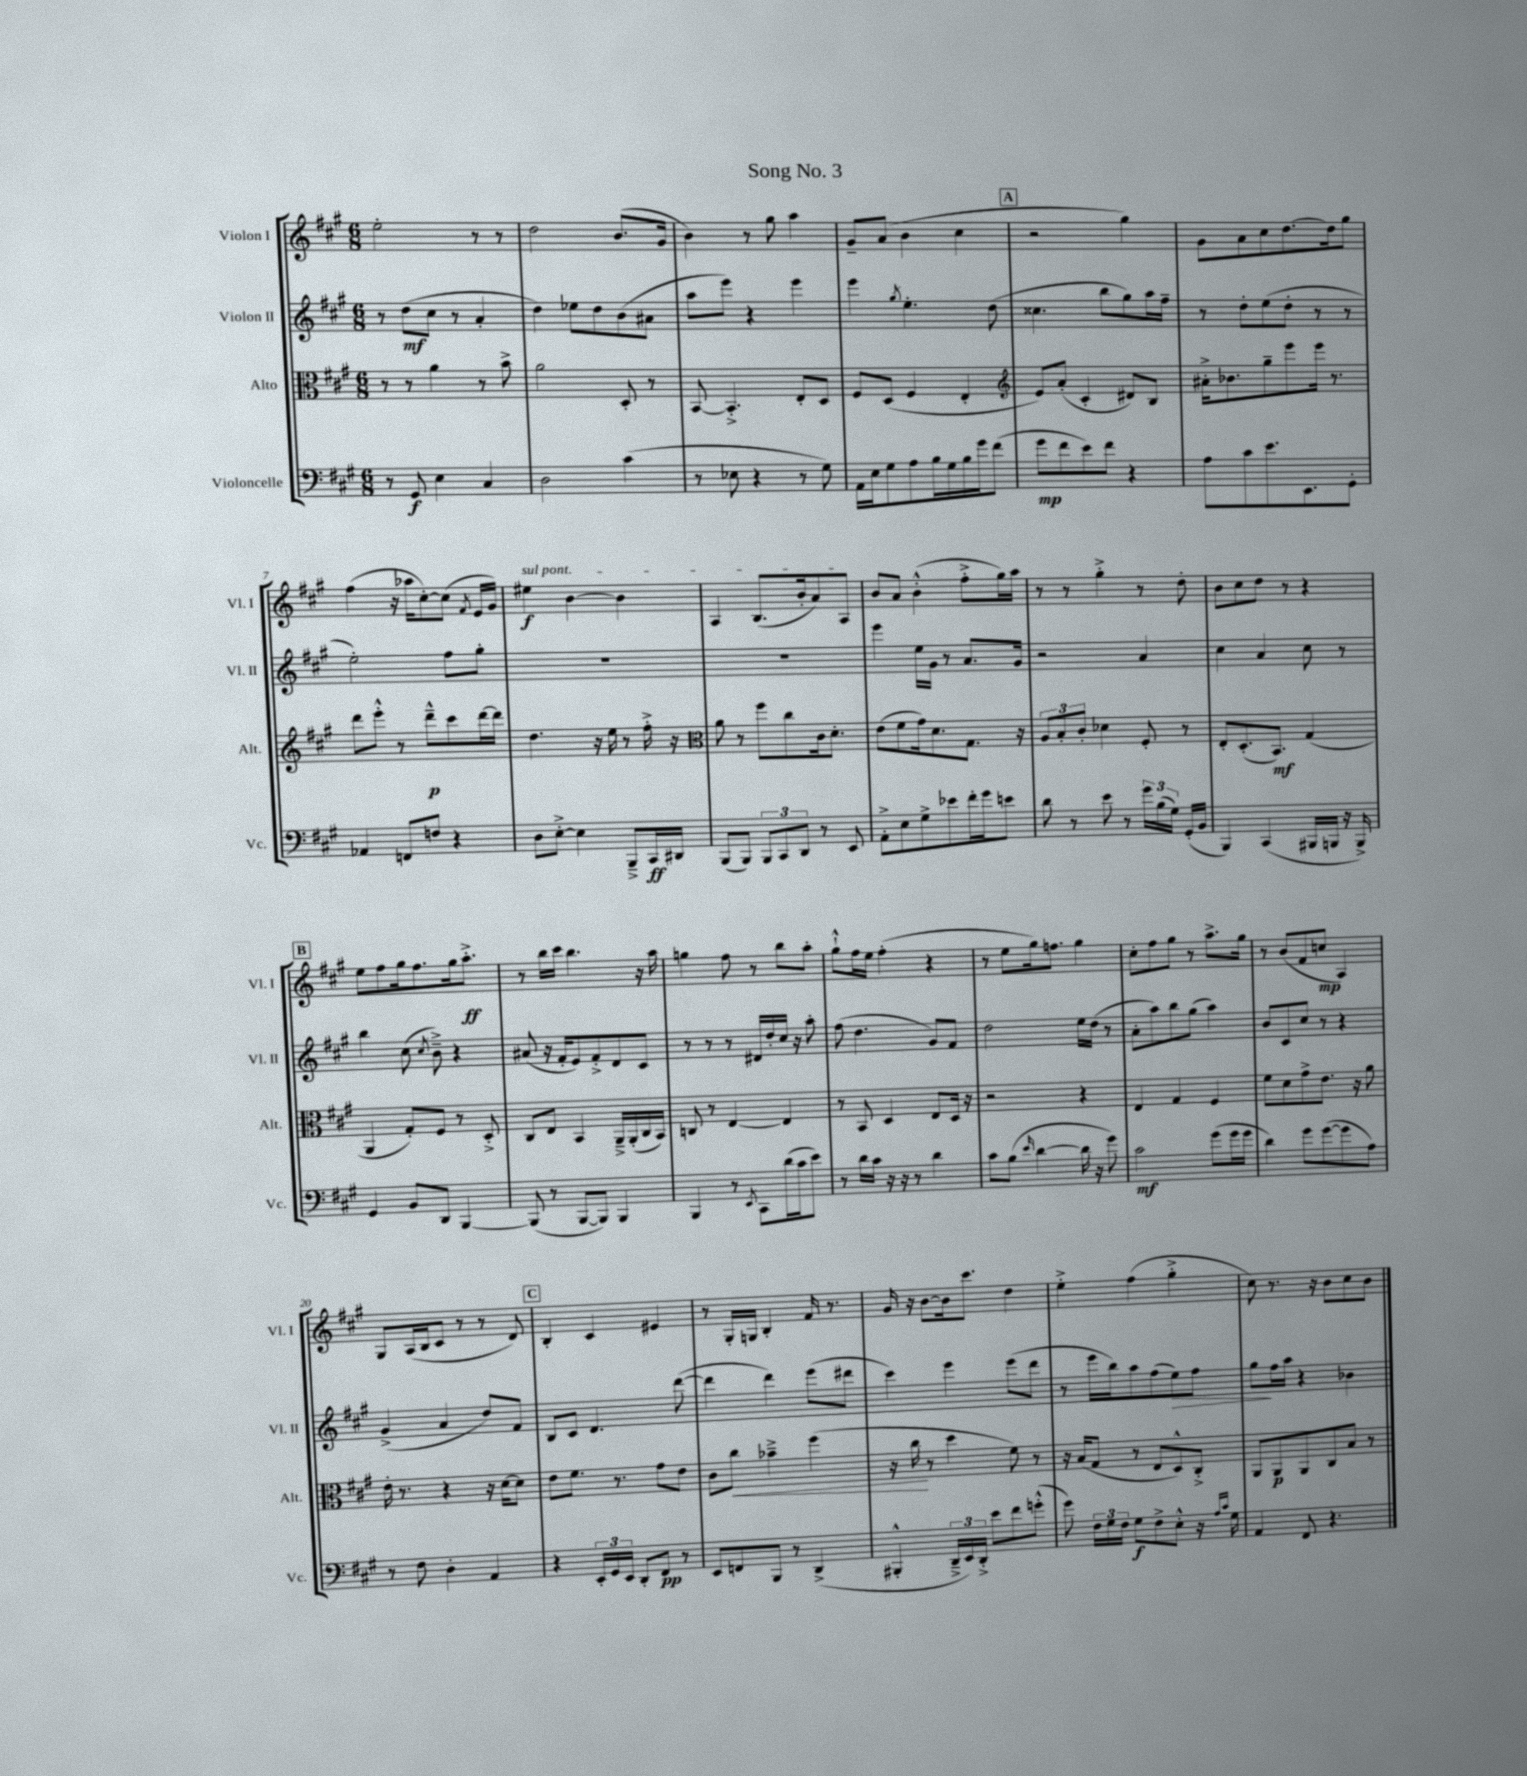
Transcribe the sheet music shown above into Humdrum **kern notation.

**kern	**dynam	**kern	**dynam	**kern	**dynam	**kern	**dynam
*part4	*part4	*part3	*part3	*part2	*part2	*part1	*part1
*staff4	*staff4	*staff3	*staff3	*staff2	*staff2	*staff1	*staff1
*I"Violoncelle	*	*I"Alto	*	*I"Violon II	*	*I"Violon I	*
*I'Vc.	*	*I'Alt.	*	*I'Vl. II	*	*I'Vl. I	*
*clefF4	*	*clefC3	*	*clefG2	*	*clefG2	*
*k[f#c#g#]	*	*k[f#c#g#]	*	*k[f#c#g#]	*	*k[f#c#g#]	*
*M6/8	*	*M6/8	*	*M6/8	*	*M6/8	*
=1	=1	=1	=1	=1	=1	=1	=1
8r	.	8r	.	8r	.	2ee'\	.
8GG#/	f	8r	.	(8dd\L	mf	.	.
4E\	.	4a\	.	8cc#\J	.	.	.
.	.	.	.	8r	.	.	.
4C#/	.	8r	.	4a'/	.	8r	.
.	.	8b^\	.	.	.	8r	.
=2	=2	=2	=2	=2	=2	=2	=2
2D\	.	2a\	.	4dd\)	.	2dd\	.
.	.	.	.	8ee-X\L	.	.	.
.	.	.	.	8dd\	.	.	.
(4c#\	.	8D'/	.	(8b\	.	(8.b/L	.
.	.	8r	.	8a#X\J	.	.	.
.	.	.	.	.	.	16g#/Jk	.
=3	=3	=3	=3	=3	=3	=3	=3
8r	.	[8BB/	.	8aa\L	.	4b\)	.
8E-X\	.	4.BB'^/]	.	8eee\J)	.	.	.
4r	.	.	.	4r	.	8r	.
.	.	.	.	.	.	8gg#\	.
8r	.	8E'/L	.	4eee\	.	4aa\	.
8G#\)	.	8D/J	.	.	.	.	.
=4	=4	=4	=4	=4	=4	=4	=4
16AA\LL	.	8F#/L	.	4eee\	.	8g#~/L	.
16E\J	.	.	.	.	.	.	.
8G#\	.	(8D/J	.	.	.	(8a/J	.
.	.	.	.	8qgg#/	.	.	.
8A\	.	4F#/	.	4.ee'\	.	4b\	.
16B\L	.	.	.	.	.	.	.
16G#\	.	.	.	.	.	.	.
16B\	.	4E'/	.	.	.	4cc#\	.
16g#\J	.	.	.	.	.	.	.
(8f#\J	.	.	.	(8dd\	.	.	.
!!LO:REH:place=s1:t=A
=5	=5	=5	=5	=5	=5	=5	=5
*	*	*clefG2	*	*	*	*	*
8g#\L	mp	8e/L)	.	4.cc##X\	.	2r	.
8f#\	.	(8a'/J	.	.	.	.	.
8e\)	.	4c#'/	.	.	.	.	.
8f#\J	.	.	.	8bb\L	.	.	.
4r	.	8d#X/L)	.	8gg#\)	.	4gg#\)	.
.	.	8B/J	.	16aa\L	.	.	.
.	.	.	.	16ff#~\JJ	.	.	.
=6	=6	=6	=6	=6	=6	=6	=6
8A\L	.	16a#X'^\KL	.	8r	.	8g#\L	.
.	.	8.b-X\	.	.	.	.	.
8c#\	.	.	.	8dd'\L	.	8a\	.
8.e\	.	8gg#~\	.	(8ee\	.	8cc#\	.
.	.	8eee\	.	8dd'\J	.	[8.dd\	.
8.EE\	.	.	.	.	.	.	.
.	.	16eee\Jk	.	8r	.	.	.
.	.	8.r	.	.	.	16dd\k]	.
8GG#'\J	.	.	.	8r	.	8gg#\J	.
!!LO:LB:g=z
=7	=7	=7	=7	=7	=7	=7	=7
4AA-X/	.	8ddd\L	.	2ee'\)	.	(4ff#\	.
.	.	8eee'^^\J	.	.	.	.	.
8FFn/L	.	8r	.	.	.	16r	.
.	.	.	.	.	.	16aa-X\KL	.
8Fn/J	.	8ddd~^^\L	p	.	.	[8cc#'\)	.
4r	.	8ccc#\	.	8ff#\L	.	(8cc#\J]	.
.	.	.	.	.	.	8qf#/	.
.	.	[16ddd\L	.	8gg#'\J	.	16e/LL	.
.	.	16ddd\JJ]	.	.	.	16g#/JJ)	.
=8	=8	=8	=8	=8	=8	=8	=8
!	!	!	!	!	!	!LO:TX:a:i:t=sul pont.	!
8D\L	.	4.dd\	.	2.r	.	4ee#X\	f
[8E'^\J	.	.	.	.	.	.	.
4E\]	.	.	.	.	.	[4b\	.
.	.	16r	.	.	.	.	.
.	.	16ee\	.	.	.	.	.
8BBB~^/L	.	8r	.	.	.	4b\]	.
16CC#/L	ff	16ff#'^\	.	.	.	.	.
16DD#X/JJ	.	16r	.	.	.	.	.
=9	=9	=9	=9	=9	=9	=9	=9
*	*	*clefC3	*	*	*	*	*
(8BBB/L	.	8a\	.	2.r	.	4A/	.
8BBB/J)	.	8r	.	.	.	.	.
12BBB/L	.	8ff#\L	.	.	.	(8.B/L	.
12CC#/	.	.	.	.	.	.	.
.	.	8cc#\	.	.	.	.	.
12DD/J	.	.	.	.	.	.	.
.	.	.	.	.	.	16b'/k	.
8r	.	16c#\k	.	.	.	8a/)	.
.	.	8.d'\J	.	.	.	.	.
8EE/	.	.	.	.	.	8A/J	.
=10	=10	=10	=10	=10	=10	=10	=10
8AA'^\L	.	(8e\L	.	4eee\	.	8b/L	.
8E\	.	8f#\	.	.	.	8a/J	.
8G#^\	.	16g#\k)	.	16ee\LL	.	(4b'^^\	.
.	.	8.d\	.	16g#\JJ	.	.	.
8e-X\	.	.	.	8r	.	.	.
16f#'\L	.	8.G#\J	.	8.a/L	.	8ff#'^\L	.
16g#\J	.	.	.	.	.	.	.
8en\J	.	.	.	.	.	16gg#\L)	.
.	.	16r	.	16g#/Jk	.	16aa\JJ	.
=11	=11	=11	=11	=11	=11	=11	=11
8d\	.	12A/L	.	2r	.	8r	.
.	.	12B'/	.	.	.	.	.
8r	.	.	.	.	.	8r	.
.	.	12c#'/J	.	.	.	.	.
8e\	.	4d-X\	.	.	.	4gg#'^\	.
8r	.	.	.	.	.	.	.
24g#\LL	.	8F#'/	.	4a/	.	8r	.
(24B\	.	.	.	.	.	.	.
24G#\JJ)	.	.	.	.	.	.	.
(16GG#'/LL	.	8r	.	.	.	8dd'\	.
16BB/JJ	.	.	.	.	.	.	.
=12	=12	=12	=12	=12	=12	=12	=12
4BBB/)	.	8E'/L	.	4cc#\	.	8b\L	.
.	.	(8.D'/	.	.	.	8cc#\	.
(4CC#/	.	.	.	4a/	.	8dd\J	.
.	.	8.BB/J)	mf	.	.	.	.
.	.	.	.	.	.	8r	.
16BBB#X/LL	.	(4G#/	.	8cc#\	.	4r	.
16BBBn/JJ	.	.	.	.	.	.	.
16r	.	.	.	8r	.	.	.
16BBB^/)	.	.	.	.	.	.	.
!!LO:LB:g=z
!!LO:REH:place=s1:t=B
=13	=13	=13	=13	=13	=13	=13	=13
4GG#/	.	4AA/	.	4bb\	.	8ee\L	.
.	.	.	.	.	.	8ff#\	.
8BB/L	.	8G#'/L)	.	(8cc#\	.	16gg#\k	.
.	.	.	.	.	.	8.ff#\	.
.	.	.	.	8qcc#/	.	.	.
8DD/J	.	8F#/J	.	8b~^\)	.	.	.
[4BBB/	.	8r	.	4r	.	16gg#\k	.
.	.	.	.	.	.	8.aa'^\J	ff
.	.	8D'^/	.	.	.	.	.
=14	=14	=14	=14	=14	=14	=14	=14
(8BBB/]	.	8C#/L	.	(8a#X/	.	8r	.
8r	.	8E/J	.	16r	.	16bb\LL	.
.	.	.	.	16f#'/KL	.	16ccc#\JJ	.
[8BBB/L	.	4BB/	.	8e/)	.	4.bb\	.
8BBB/J])	.	.	.	8f#'^/	.	.	.
4BBB/	.	16AA~^/LL	.	8d/	.	.	.
.	.	(16AA'/	.	.	.	.	.
.	.	16C#/	.	8c#/J	.	16r	.
.	.	16BB/JJ)	.	.	.	16aa\	.
=15	=15	=15	=15	=15	=15	=15	=15
4BBB/	.	8Cn/	.	8r	.	4ggn\	.
.	.	8r	.	8r	.	.	.
8r	.	[4E/	.	8r	.	8ff#\	.
8qEE/	.	.	.	.	.	.	.
8CC#\L	.	.	.	16d#X/LL	.	8r	.
.	.	.	.	16dd'/	.	.	.
(16d\L	.	4E/]	.	16cc#/JJ	.	8bb\L	.
16c#\J	.	.	.	16r	.	.	.
8e\J)	.	.	.	8aa'\	.	8aa'\J	.
=16	=16	=16	=16	=16	=16	=16	=16
8r	.	8r	.	(8ff#\	.	8gg#`^^\L	.
16d\LL	.	8BB/	.	4.dd\	.	16ff#\L	.
16c#\JJ	.	.	.	.	.	16ee\JJ	.
16r	.	4D/	.	.	.	(4ff#'\	.
16r	.	.	.	.	.	.	.
8r	.	.	.	.	.	.	.
4d\	.	8E/L	.	8g#/L)	.	4r	.
.	.	16D/Jk	.	8f#/J	.	.	.
.	.	16r	.	.	.	.	.
=17	=17	=17	=17	=17	=17	=17	=17
8c#\L	.	2r	.	2dd\	.	8r	.
(8B\J	.	.	.	.	.	8ee\L	.
16qqe/	.	.	.	.	.	.	.
[4d\	.	.	.	.	.	16gg#\k)	.
.	.	.	.	.	.	8.ffn\J	.
16d\]	.	4r	.	16ee\LL	.	4gg#\	.
16r	.	.	.	(16dd\JJ	.	.	.
8g#\)	.	.	.	8r	.	.	.
=18	=18	=18	=18	=18	=18	=18	=18
2c#\	mf	4E/	.	8a'\L	.	8cc#'\L	.
.	.	.	.	8aa\)	.	8ff#\	.
.	.	4G#/	.	8bb\	.	8gg#\J	.
.	.	.	.	(8gg#\J	.	8r	.
(8g#\L	.	4F#/	.	4aa\)	.	8.aa^\L	.
16g#\L	.	.	.	.	.	.	.
16g#\JJ	.	.	.	.	.	16gg#\Jk	.
=19	=19	=19	=19	=19	=19	=19	=19
4d\)	.	8f#\L	.	8b/L	.	8r	.
.	.	8d\	.	8c#/	.	(8b/L	.
8g#\L	.	8g#^\	.	8cc#/J	.	8f#/	.
([8g#\	.	8.e\J	.	8r	.	8ccn/J	mp
8g#\]	.	.	.	4r	.	4A/)	.
.	.	16r	.	.	.	.	.
8A\J)	.	8a\	.	.	.	.	.
!!LO:LB:g=z
=20	=20	=20	=20	=20	=20	=20	=20
8r	.	16e'\	.	(4g#^/	.	8G#/L	.
.	.	8.r	.	.	.	.	.
8F#\	.	.	.	.	.	(16A/L	.
.	.	.	.	.	.	16B/J	.
4D'\	.	4r	.	4a/	.	8c#/J	.
.	.	.	.	.	.	8r	.
4AA/	.	16r	.	8dd/L)	.	8r	.
.	.	[16d\KL	.	.	.	.	.
.	.	8d\J]	.	8f#/J	.	8d/)	.
!!LO:REH:place=s1:t=C
=21	=21	=21	=21	=21	=21	=21	=21
4r	.	8e\L	.	8B/L	.	4B'/	.
.	.	8.f#\J	.	8c#/J	.	.	.
24EE'/LL	.	.	.	4.d/	.	4c#/	.
24GG#/	.	.	.	.	.	.	.
.	.	8.r	.	.	.	.	.
24EE/JJ	.	.	.	.	.	.	.
8DD'/L	.	.	.	.	.	.	.
8FF#/J	pp	8g#\L	.	.	.	4e#X/	.
8r	.	8e\J	.	([8ddd\	.	.	.
=22	=22	=22	=22	=22	=22	=22	=22
8EE/L	.	8c#\L	.	4ddd\]	.	8r	.
!	!	!	!LO:HP:b	!	!	!	!
8FFn/	.	8cc#\J	<	.	.	16G#'/LL	.
.	.	.	.	.	.	16Gn/JJ	.
8BBB/J	.	4b-X~^\	.	4ddd\)	.	4B'/	.
8r	.	.	.	.	.	.	.
(4DD^/	.	(4ff#\	.	(8eee\L	.	16f#/	.
.	.	.	.	.	.	8.r	.
.	.	.	.	8ddd#X\J	.	.	.
=23	=23	=23	=23	=23	=23	=23	=23
4BBB#X'^^/	.	16r	.	4ccc#\)	.	16g#/	.
.	.	16cc#\	.	.	.	16r	.
.	.	8r	[	.	.	[8b\L	.
24DD~^/LL	.	4dd\	.	4eee\	.	16b\k]	.
24EE/)	.	.	.	.	.	.	.
.	.	.	.	.	.	8.ccc#\J	.
24DD'^/JJ	.	.	.	.	.	.	.
8e\L	.	.	.	.	.	.	.
8f#\	.	8f#\)	.	(8eee\L	.	4dd\	.
(8gn'^^\J	.	8r	.	8ddd\J	.	.	.
=24	=24	=24	=24	=24	=24	=24	=24
8g#\)	.	16r	.	8r	.	4ee'^\	.
.	.	(16B/KL	.	.	.	.	.
24F#\LL	.	8G#/J	.	16eee\LL	.	.	.
24G#\	.	.	.	.	.	.	.
.	.	.	.	16bb\J)	.	.	.
24F#\JJ	.	.	.	.	.	.	.
8G#\L	f	8r	.	8aa\	.	(4ff#\	.
8F#^\	.	8E/L	.	(8ff#\	.	.	.
!	!	!	!	!	!LO:HP:b	!	!
8E'^^\J	.	8D^^/)	.	8ee\)	>	4gg#'^\	.
16r	.	8C#'^/J	.	8ff#\J	.	.	.
16qqA/LL	.	.	.	.	.	.	.
16qqc#/JJ	.	.	.	.	.	.	.
16G#\	.	.	.	.	.	.	.
=25	=25	=25	=25	=25	=25	=25	=25
4AA/	.	8AA/L	.	8gg#\L	.	8cc#\)	.
.	.	8AA/	p	16ff#\L	]	8.r	.
.	.	.	.	16aa\JJ	.	.	.
8FF#/	.	8AA/	.	4r	.	.	.
.	.	.	.	.	.	16r	.
4.r	.	8C#/	.	.	.	8b\L	.
.	.	8B/J	.	4b-X\	.	8cc#\	.
.	.	8r	.	.	.	8b\J	.
==	==	==	==	==	==	==	==
*-	*-	*-	*-	*-	*-	*-	*-
